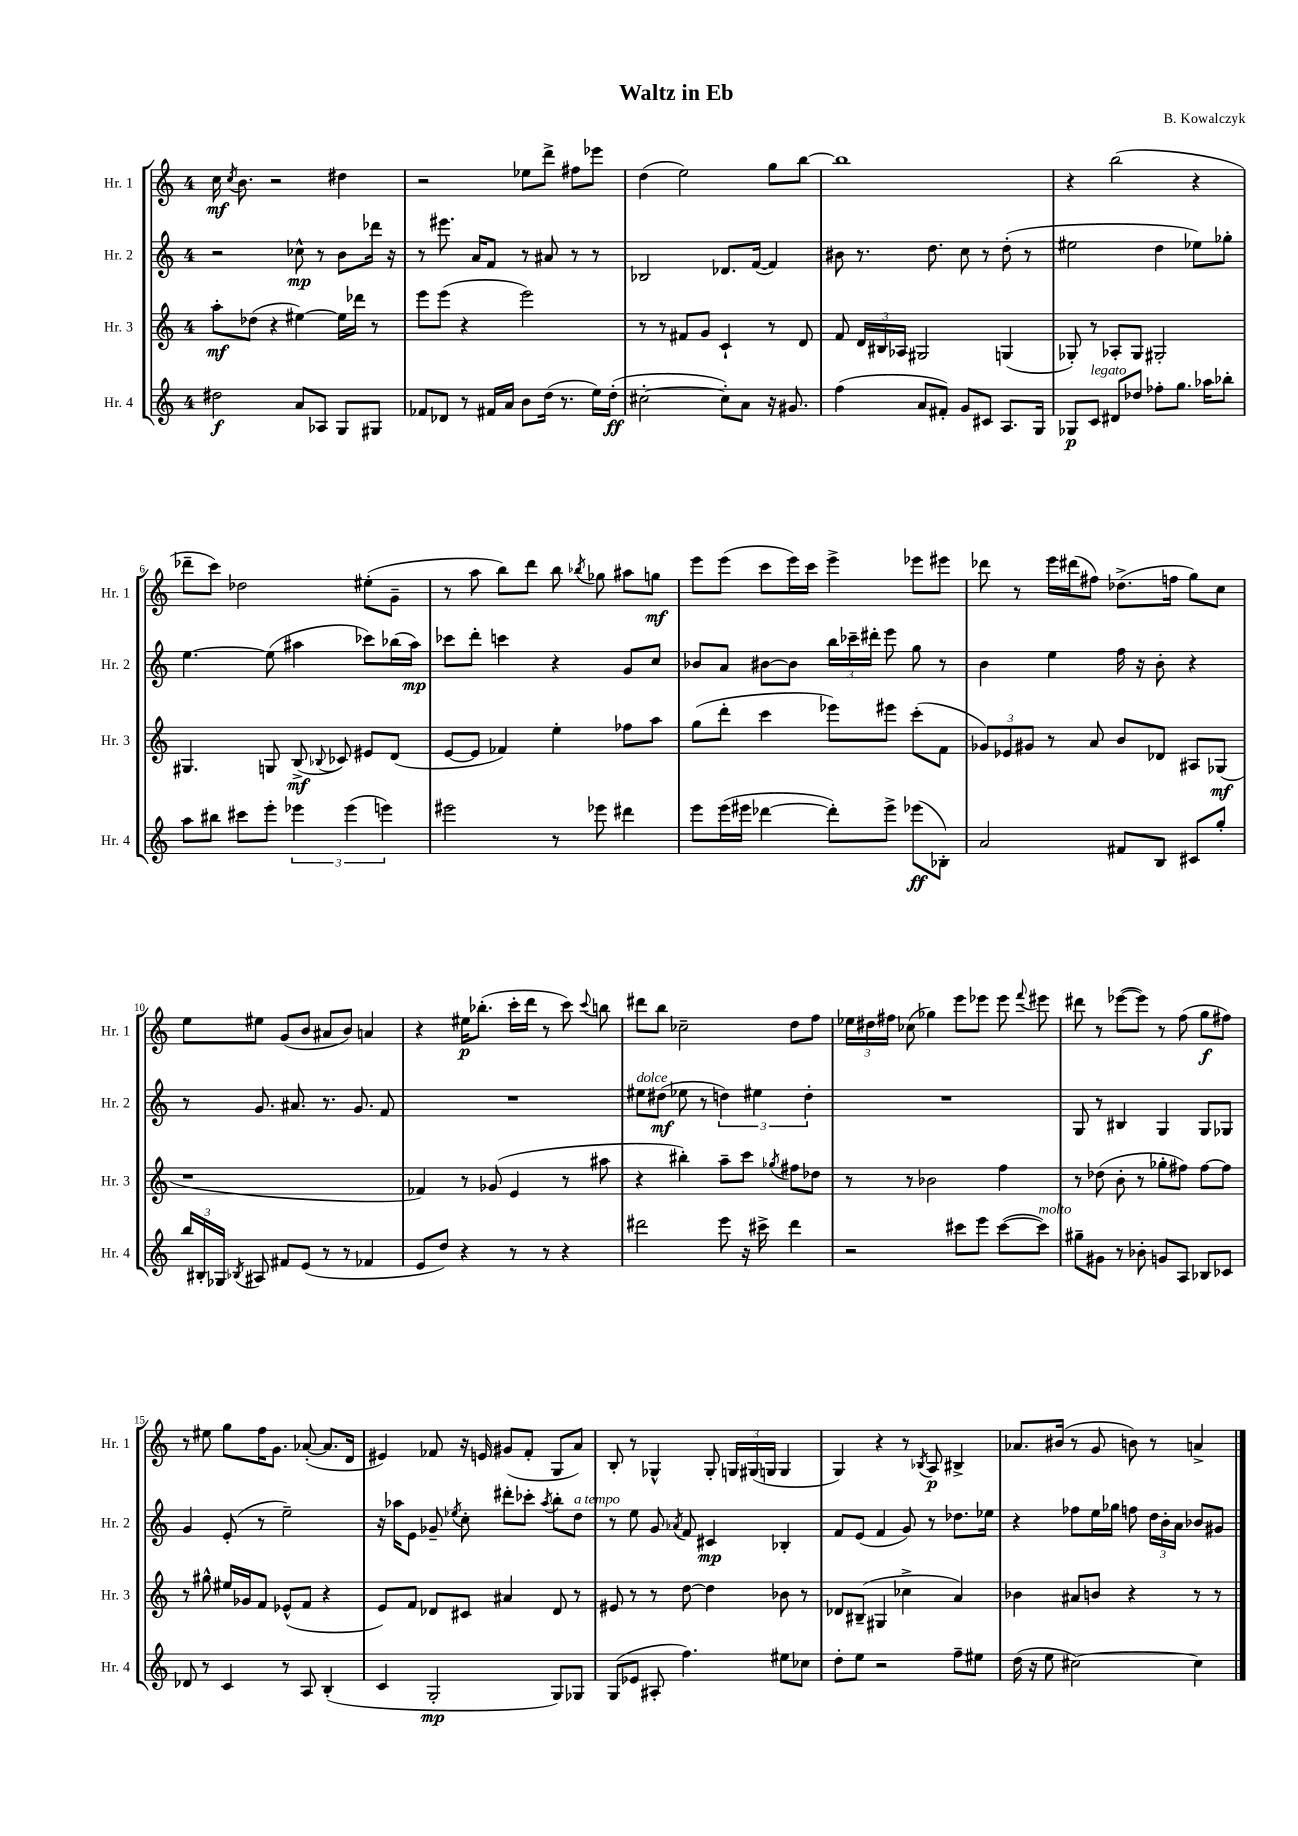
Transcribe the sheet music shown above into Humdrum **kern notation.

**kern	**dynam	**kern	**dynam	**kern	**dynam	**kern	**dynam
*part4	*part4	*part3	*part3	*part2	*part2	*part1	*part1
*staff4	*staff4	*staff3	*staff3	*staff2	*staff2	*staff1	*staff1
*I"Hr. 4	*	*I"Hr. 3	*	*I"Hr. 2	*	*I"Hr. 1	*
*I'Hr. 4	*	*I'Hr. 3	*	*I'Hr. 2	*	*I'Hr. 1	*
*clefG2	*	*clefG2	*	*clefG2	*	*clefG2	*
*k[]	*	*k[]	*	*k[]	*	*k[]	*
*M4/4	*	*M4/4	*	*M4/4	*	*M4/4	*
=1	=1	=1	=1	=1	=1	=1	=1
2dd#X\	f	8aa'\L	mf	2r	.	16cc\	mf
.	.	.	.	.	.	8qcc/	.
.	.	.	.	.	.	8.b\	.
.	.	(8dd-X\J	.	.	.	.	.
.	.	4r	.	.	.	2r	.
8a/L	.	[4ee#X\)	.	8cc-X^^\	mp	.	.
8A-X/J	.	.	.	8r	.	.	.
8G/L	.	16ee#\LL]	.	8b\L	.	4dd#X\	.
.	.	16ddd-X\JJ	.	.	.	.	.
8G#X/J	.	8r	.	16ddd-X\Jk	.	.	.
.	.	.	.	16r	.	.	.
=2	=2	=2	=2	=2	=2	=2	=2
8f-X/L	.	8eee\L	.	8r	.	2r	.
8d-X/J	.	(8eee\J	.	8.eee#X\	.	.	.
8r	.	4r	.	.	.	.	.
.	.	.	.	16a/KL	.	.	.
16f#X/LL	.	.	.	8f/J	.	.	.
16a/JJ	.	.	.	.	.	.	.
8b\L	.	2eee\)	.	8r	.	8ee-X\L	.
(16dd\Jk	.	.	.	8a#X/	.	8ddd^\J	.
8.r	.	.	.	.	.	.	.
.	.	.	.	8r	.	8ff#X\L	.
16ee\LL)	.	.	.	8r	.	8eee-X\J	.
(16dd'\JJ	ff	.	.	.	.	.	.
=3	=3	=3	=3	=3	=3	=3	=3
[2cc#X'\	.	8r	.	2B-X/	.	(4dd\	.
.	.	8r	.	.	.	.	.
.	.	8f#X/L	.	.	.	2ee\)	.
.	.	8g/J	.	.	.	.	.
8cc#'\L])	.	4c`/	.	8.d-X/L	.	.	.
8a\J	.	.	.	.	.	.	.
.	.	.	.	([16f/Jk	.	.	.
16r	.	8r	.	4f/])	.	8gg\L	.
8.g#X/	.	.	.	.	.	.	.
.	.	8d/	.	.	.	[8bb\J	.
=4	=4	=4	=4	=4	=4	=4	=4
(4ff\	.	8f/	.	8b#X\	.	1bb]	.
.	.	24d/LL	.	8.r	.	.	.
.	.	24B#X/	.	.	.	.	.
.	.	24A-X/JJ	.	.	.	.	.
8a/L	.	2G#X/	.	.	.	.	.
.	.	.	.	8.dd\	.	.	.
8f#X'/J)	.	.	.	.	.	.	.
8g/L	.	.	.	8cc\	.	.	.
8c#X/J	.	.	.	8r	.	.	.
8.A/L	.	(4Gn/	.	(8dd'\	.	.	.
.	.	.	.	8r	.	.	.
16G/Jk	.	.	.	.	.	.	.
=5	=5	=5	=5	=5	=5	=5	=5
8G-X/L	p	8G-X'/)	.	2ee#X\	.	4r	.
!LO:TX:a:i:t=legato	!	!	!	!	!	!	!
8c/J	.	8r	.	.	.	.	.
8d#X/L	.	8A-X'/L	.	.	.	(2bb\	.
8dd-X/J	.	8G-/J	.	.	.	.	.
8ff-X'\L	.	2G#X'/	.	4dd\	.	.	.
8.gg\J	.	.	.	.	.	.	.
.	.	.	.	8ee-X\L)	.	4r	.
16aa-X\KL	.	.	.	.	.	.	.
8bb-X'\J	.	.	.	8gg-X'\J	.	.	.
!!LO:LB:g=z
=6	=6	=6	=6	=6	=6	=6	=6
8aa\L	.	4.G#X/	.	[4.ee\	.	8ddd-X~\L	.
8bb#X\J	.	.	.	.	.	8ccc\J)	.
8ccc#X\L	.	.	.	.	.	2dd-X\	.
8eee'\J	.	8Gn/	.	(8ee\]	.	.	.
6eee-X\	.	(8B^/	mf	4aa#X\	.	.	.
.	.	8qqB-X/	.	.	.	.	.
.	.	8c-X/)	.	.	.	.	.
(6eee-\	.	.	.	.	.	.	.
.	.	8e#X/L	.	8ccc-X\L)	.	(8ee#X'\L	.
6eeen\)	.	.	.	.	.	.	.
.	.	(8d/J	.	(16bb-X\L	.	8g~\J	.
.	.	.	.	16aa#\JJ)	mp	.	.
=7	=7	=7	=7	=7	=7	=7	=7
2eee#X\	.	[8e/L	.	8ccc-X\L	.	8r	.
.	.	8e/J]	.	8ddd'\J	.	8aa\	.
.	.	4f-X/)	.	4cccn\	.	8bb\L)	.
.	.	.	.	.	.	8ddd\J	.
8r	.	4ee'\	.	4r	.	8bb\	.
.	.	.	.	.	.	8qbb-X/	.
8eee-X\	.	.	.	.	.	8gg-X\	.
4ddd#X\	.	8ff-X\L	.	8g/L	.	8aa#X\L	.
.	.	8aa\J	.	8cc/J	.	8ggn\J	mf
=8	=8	=8	=8	=8	=8	=8	=8
8eee\L	.	(8gg\L	.	8b-X/L	.	8eee\L	.
(16eee\L	.	8ddd'\J	.	8a/J	.	(8eee\J	.
16eee#X\JJ	.	.	.	.	.	.	.
[4ddd-X\	.	4ccc\	.	[8b#X\L	.	8ccc\L	.
.	.	.	.	8b#\J]	.	16eee\L)	.
.	.	.	.	.	.	16ccc\JJ	.
8ddd-'\L])	.	8eee-X\L)	.	24bb\LL	.	4eee^\	.
.	.	.	.	24ccc-X~\	.	.	.
.	.	.	.	24ddd#X'\JJ	.	.	.
8eee#^\J	.	8eee#X\J	.	8eee\	.	.	.
(8eee-X\L	ff	(8ccc'\L	.	8gg\	.	8eee-X\L	.
8B-X'\J)	.	8f\J	.	8r	.	8eee#X\J	.
=9	=9	=9	=9	=9	=9	=9	=9
2a/	.	12g-X/L)	.	4b\	.	8ddd-X\	.
.	.	12e-X/	.	.	.	.	.
.	.	.	.	.	.	8r	.
.	.	12g#X/J	.	.	.	.	.
.	.	8r	.	4ee\	.	16eee\LL	.
.	.	.	.	.	.	(16ddd#X\J	.
.	.	8a/	.	.	.	8ff#X\J)	.
8f#X/L	.	8b/L	.	16ff\	.	(8.dd-X^\L	.
.	.	.	.	16r	.	.	.
8B/J	.	8d-X/J	.	8b'\	.	.	.
.	.	.	.	.	.	16ffn\Jk	.
8c#X/L	.	8A#X/L	.	4r	.	8gg\L)	.
8gg'/J	.	(8G-X/J	mf	.	.	8cc\J	.
!!LO:LB:g=z
=10	=10	=10	=10	=10	=10	=10	=10
24bb/LL	.	1r	.	8r	.	8ee\L	.
24B#X'/	.	.	.	.	.	.	.
24G-X/JJ	.	.	.	.	.	.	.
8qB-X/	.	.	.	.	.	.	.
8A#X/	.	.	.	8.g/	.	8ee#X\J	.
8f#X/L	.	.	.	.	.	(8g/L	.
.	.	.	.	8.a#X/	.	.	.
(8e/J	.	.	.	.	.	8b/J	.
8r	.	.	.	8.r	.	8a#X/L	.
8r	.	.	.	.	.	8b/J)	.
.	.	.	.	8.g/	.	.	.
4f-X/	.	.	.	.	.	4an/	.
.	.	.	.	8f/	.	.	.
=11	=11	=11	=11	=11	=11	=11	=11
8e/L	.	4f-X/)	.	1r	.	4r	.
8dd/J)	.	.	.	.	.	.	.
4r	.	8r	.	.	.	16ee#X\KL	p
.	.	.	.	.	.	(8.bb-X'\J	.
.	.	(8g-X/	.	.	.	.	.
8r	.	4e/	.	.	.	16ccc'\LL	.
.	.	.	.	.	.	16ddd\JJ	.
8r	.	.	.	.	.	8r	.
4r	.	8r	.	.	.	8ccc\)	.
.	.	.	.	.	.	8qqccc/	.
.	.	8aa#X\	.	.	.	8bbn\	.
=12	=12	=12	=12	=12	=12	=12	=12
!	!	!	!	!LO:TX:a:i:t=dolce	!	!	!
2ddd#X\	.	4r	.	8ee#X\L	.	8ddd#X\L	.
.	.	.	.	(8dd#X\J	mf	8bb\J	.
.	.	4bb#X'\)	.	8ee-X\	.	2cc-X~\	.
.	.	.	.	8r	.	.	.
8eee\	.	8aa~\L	.	6ddn\)	.	.	.
16r	.	8ccc\J	.	.	.	.	.
.	.	.	.	6ee#X\	.	.	.
16ccc#X^\	.	.	.	.	.	.	.
.	.	8qgg-X/	.	.	.	.	.
4ddd#\	.	8ff#X\L	.	.	.	8dd\L	.
.	.	.	.	6dd'\	.	.	.
.	.	8dd-X\J	.	.	.	8ff\J	.
=13	=13	=13	=13	=13	=13	=13	=13
2r	.	8r	.	1r	.	24ee-X\LL	.
.	.	.	.	.	.	24dd#X\	.
.	.	.	.	.	.	24ff#X\JJ	.
.	.	8r	.	.	.	(8cc-X\	.
.	.	2b-X\	.	.	.	4gg-X\)	.
8ccc#X\L	.	.	.	.	.	8eee\L	.
8eee\J	.	.	.	.	.	8eee-X\J	.
([8ccc#\L	.	4ff\	.	.	.	8eee-\	.
.	.	.	.	.	.	8qqfff/	.
!LO:TX:a:i:t=molto	!	!	!	!	!	!	!
8ccc#\J])	.	.	.	.	.	8eee#X\	.
=14	=14	=14	=14	=14	=14	=14	=14
8gg#X~\L	.	8r	.	8G/	.	8ddd#X\	.
8g#X\J	.	(8dd-X\	.	8r	.	8r	.
8r	.	8b'\	.	4B#X/	.	([8eee-X\L	.
8b-X'\	.	8r	.	.	.	8eee-\J])	.
8gn/L	.	8gg-X'\L	.	4G/	.	8r	.
8A/J	.	8ff#X\J)	.	.	.	(8ff\	.
8B-X/L	.	[8ff#\L	.	8G/L	.	8gg\L	f
8c-X/J	.	8ff#\J]	.	8G-X/J	.	8ff#X\J)	.
!!LO:LB:g=z
=15	=15	=15	=15	=15	=15	=15	=15
8d-X/	.	8r	.	4g/	.	8r	.
8r	.	8gg#X^^\	.	.	.	8ee#X\	.
4c/	.	16ee#X/LL	.	(8e'/	.	8gg\L	.
.	.	16g-X/J	.	.	.	.	.
.	.	8f/J	.	8r	.	16ff\K	.
.	.	.	.	.	.	8.g\J	.
8r	.	(8e-X^^/L	.	2ee~\)	.	.	.
8A/	.	8f/J	.	.	.	([8a-X'/	.
(4B'/	.	4r	.	.	.	8.a-/L]	.
.	.	.	.	.	.	16d/Jk	.
=16	=16	=16	=16	=16	=16	=16	=16
4c/	.	8e/L)	.	16r	.	4e#X/)	.
.	.	.	.	16aa-X\KL	.	.	.
.	.	8f/J	.	8e\J	.	.	.
2G'/	mp	8d-X/L	.	8g-X~/	.	8f-X/	.
.	.	.	.	8qee-X/	.	.	.
.	.	8c#X/J	.	8cc'\	.	16r	.
.	.	.	.	.	.	16en/	.
.	.	4a#X/	.	8ddd#X'\L	.	(8g#X/L	.
.	.	.	.	8ccc-X'\J	.	8f-'/J	.
.	.	.	.	8qaa-/	.	.	.
8G/L)	.	8d-/	.	8bb'\L	.	8G/L	.
!	!	!	!	!LO:TX:a:i:t=a tempo	!	!	!
8G-X/J	.	8r	.	8dd\J	.	8a/J)	.
=17	=17	=17	=17	=17	=17	=17	=17
(8G/L	.	8e#X/	.	8r	.	8B'/	.
8e-X/J	.	8r	.	8ee\	.	8r	.
8A#X'/	.	8r	.	8g/	.	4G-X^^/	.
.	.	.	.	8qa-X/	.	.	.
4.ff\)	.	[8dd\	.	8f/	.	.	.
.	.	4dd\]	.	4c#X/	mp	8G-'/	.
.	.	.	.	.	.	24Gn/LL	.
.	.	.	.	.	.	(24G#X/	.
.	.	.	.	.	.	24Gn/JJ	.
8ee#X\L	.	8b-X\	.	4B-X'/	.	4G/	.
8cc-X\J	.	8r	.	.	.	.	.
=18	=18	=18	=18	=18	=18	=18	=18
8dd'\L	.	8d-X/L	.	8f/L	.	4G/)	.
8ee\J	.	(8B#X~/J	.	(8e/J	.	.	.
2r	.	4G#X/	.	4f/	.	4r	.
.	.	4cc-X^\	.	8g/)	.	8r	.
.	.	.	.	.	.	8qB-X/	.
.	.	.	.	8r	.	8A/	p
8ff~\L	.	4a/)	.	8.dd-X\L	.	4B#X^/	.
8ee#X\J	.	.	.	.	.	.	.
.	.	.	.	16ee-X\Jk	.	.	.
=19	=19	=19	=19	=19	=19	=19	=19
(16dd\	.	4b-X\	.	4r	.	8.a-X/L	.
16r	.	.	.	.	.	.	.
8ee\	.	.	.	.	.	.	.
.	.	.	.	.	.	(16b#X/Jk	.
[2cc#X\)	.	8a#X/L	.	8ff-X\L	.	8r	.
.	.	8bn/J	.	16ee\L	.	8g/	.
.	.	.	.	16gg-X\JJ	.	.	.
.	.	4r	.	8ffn\	.	8bn\)	.
.	.	.	.	24dd\LL	.	8r	.
.	.	.	.	24b'\	.	.	.
.	.	.	.	24a\JJ	.	.	.
4cc#\]	.	8r	.	8b-X/L	.	4an^/	.
.	.	8r	.	8g#X/J	.	.	.
==	==	==	==	==	==	==	==
*-	*-	*-	*-	*-	*-	*-	*-
